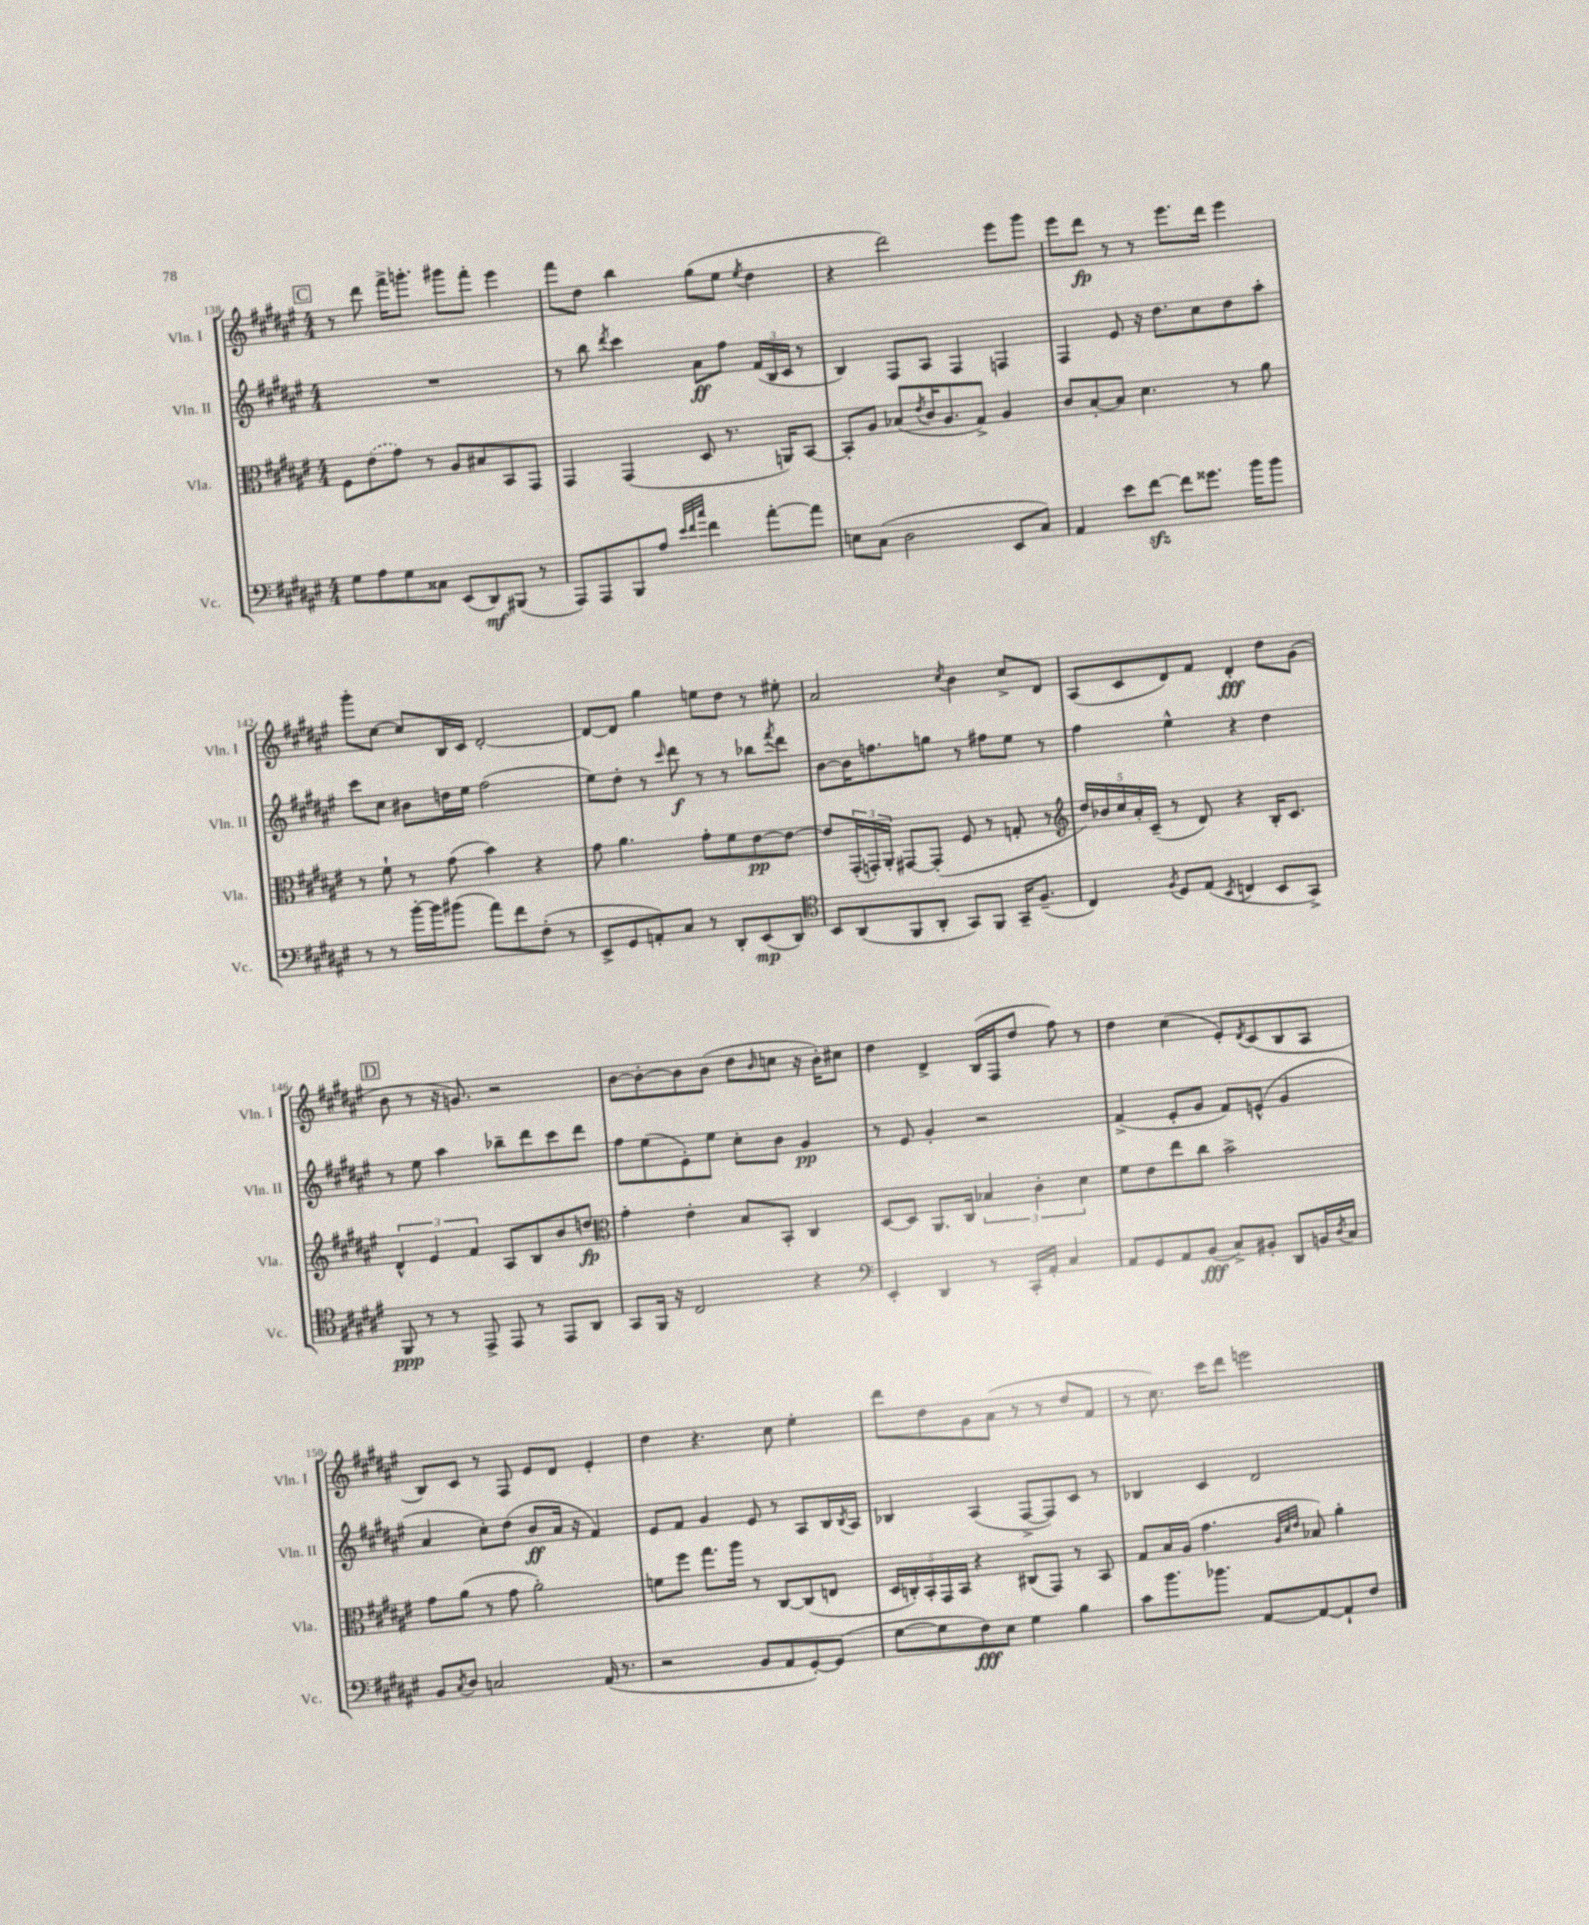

**kern	**kern	**kern	**kern
*staff4	*staff3	*staff2	*staff1
*clefF4	*clefC3	*clefG2	*clefG2
*k[f#c#g#d#a#e#]	*k[f#c#g#d#a#e#]	*k[f#c#g#d#a#e#]	*k[f#c#g#d#a#e#]
*M4/4	*M4/4	*M4/4	*M4/4
8G#	8F#	1r	8r
8A#	(8e#	.	8ddd#
8G#	8g#)	.	16fff#^
.	.	.	8.ggg'
8C##	8r	.	.
(8EE#	8A#	.	8ggg#
8DD#)	8B#	.	8fff#'
(8BBB#	8BB	.	4eee#
8r	8GG#	.	.
=	=	=	=
8AAA#)	4GG#	8r	8fff#
8AAA#	.	8bb	8dd#
.	.	8qddd#	.
8BBB	(4GG#	4ccc#	4bb
8A#	.	.	.
32qqe#	.	.	.
32qqf#	.	.	.
32qqcc#	.	.	.
4f#	8D#	8a#	(8gg#
.	8.r	8ff#	8ee#
.	.	.	8qee#
[8a#'	.	(24f#	4dd#
.	.	24B	.
.	16AA)	.	.
.	.	24c#	.
8a#]	[8BB	8r	.
=	=	=	=
8E	8BB']	4B)	4r
(8C#	8A#	.	.
2D#	(8B-	8F#	2ddd#)
.	8qe#	.	.
.	16c#	8A#	.
.	8.A#	.	.
.	.	4F#	.
.	8G#^)	.	.
8EE#	4A#	4F	8eee#
8C#)	.	.	8ggg#
=	=	=	=
4AA#	8c#	4F#	8eee#
.	[8B'	.	8ddd#
8e#	8B]	8e#	8r
[8f#	4.d#	16r	8r
.	.	8.dd#	.
8f#]	.	.	8.eee#
8.g##	.	8cc#	.
.	.	.	16ddd#
.	8r	8dd#	4eee#
16b	.	.	.
8b	8a#	8aa#'	.
=	=	=	=
8r	8r	8ccc#	8ggg#'
8r	8f#`	8cc#	[8cc#
[16b'	8r	8b#	8cc#]
16b]	.	.	.
(8b#	(8g#	16dd	16B
.	.	16ee#	16c#
8a#)	4b)	(2ff#	[2d#'
8f#	.	.	.
(8F#'	4r	.	.
8r	.	.	.
=	=	=	=
8EE#^	8g#	8ee#)	8d#_
8GG#	4.a#	8dd#'	8d#]
8AA')	.	8r	4gg#
.	.	16qqccc#	.
8C#	.	8ddd#	.
8r	8g#'	8r	8ee
8DD#'	8f#	8r	8dd#
(8EE#	[8e#	8bb-	8r
.	.	8qfff#	.
8DD#)	8e#_	8ddd#	8ee#'
=	=	=	=
*clefC4	*	*	*
8BB	8e#]	[8b	2a#
(8AA#	(24GG#'	16b]	.
.	24GG')	.	.
.	.	8.ff	.
.	24AA#'	.	.
8FF#	[8GG#	.	.
8AA#'	(8GG#']	8gg	.
.	.	.	8qcc#
8GG#)	8F#	8r	4b
8FF#	8r	8ff#	.
16GG#~	8G'	8ee#	8cc#^
(8.F#~	.	.	.
.	8r	8r	8d#
=	=	=	=
*	*clefG2	*	*
4C#)	20dd#)	4ff#	(8A#
.	20b-	.	.
.	20cc#	.	.
.	.	.	8c#
.	20a#'	.	.
.	(20c#~	.	.
8qF#	.	.	.
8D#	8r	4ee#^^	8d#)
(8E#	8d#)	.	8f#
8qBB	.	.	.
4C	4r	4r	4d#'
8BB	16B'	4dd#	8dd#
.	8.c#	.	.
8GG#^)	.	.	(8g#
=	=	=	=
8FF#	6d#^^	8r	8b
8r	.	8ee#	8r
.	6e#	.	.
8r	.	4aa#	16r
.	.	.	8.g)
.	6f#	.	.
8EE#^	.	.	.
8EE#	8A#	8bb-~	2r
8r	8B	8ddd#	.
8EE#	8b	8ccc#	.
8AA#	8dd	8ddd#	.
=	=	=	=
*	*clefC3	*	*
8GG#	4g#'	8ff#	[8b
16FF#	.	(8ee#	8b'_
16r	.	.	.
2C#	4e#'	8e#')	8b]
.	.	8ee#	(8b
.	8B	8cc#'	8dd#
.	.	.	16qqb
.	8BB'	8b	8cc
4r	4C#	4g#	16r
.	.	.	16b')
.	.	.	8cc#
=	=	=	=
*clefF4	*	*	*
4EE#'	[8D#	8r	4dd#
.	8D#]	8e#	.
4DD#	8.AA#	4g#'	4d#^
.	16C#	.	.
8r	6B-	2r	(16B
.	.	.	16F#
16CC#'	.	.	8dd#
.	6c#'	.	.
16AA#'	.	.	.
4C#	.	.	8ff#)
.	6d#	.	.
.	.	.	8r
=	=	=	=
8AA#	8f#	(4f#^	4dd#
8GG#	8e#	.	.
8AA#	8ee#	8e#'	(4cc#
(8BB	8cc#	8g#	.
8C#^)	2b^	8f#)	8e#')
.	.	.	8qd#
8BB#'	.	(8e^^	(8c#
8DD#	.	4g#	8B
16BB	.	.	8A#
8qD#	.	.	.
16C#	.	.	.
=	=	=	=
8BB	8g#	4a#	8B)
8qC#	.	.	.
8D#	(8a#	.	8c#
2C	8r	8cc#')	8r
.	8g#	(8dd#	8F#
.	2a#')	8b	8e#
.	.	16a#	8d#
.	.	16r	.
(16AA#	.	4f#)	4e#'
8.r	.	.	.
=	=	=	=
2r	8f	8e#	4dd#
.	8ff#	8f#	.
.	8.gg#	4g#	4.r
.	16aa#	.	.
8BB	8r	8e#	.
8AA#	[8C#	8r	8cc#
[8GG#')	(8C#]	8A#	4ee#'
(8GG#]	8E	16B	.
.	.	8qB	.
.	.	16A#	.
=	=	=	=
[8G#	20D#	4B-	8ddd#
.	20C')	.	.
.	20BB'	.	.
8G#]	.	.	8dd#
.	20GG#	.	.
.	20BB	.	.
8F#)	4r	(4A#	8g#
8E#	.	.	(8a#
4G#	(8C#	[8F#^	8r
.	8GG#)	8F#])	8r
4B	8r	8c#	8dd#
.	8BB	8r	8f#
=	=	=	=
8c#	8G#	4B-	8r
8.b	16B	.	8.cc#)
.	(16A#	.	.
.	4.g#	4c#	.
8.b-	.	.	16ccc#
.	.	.	8ddd#
[8AA#	.	2d#	2eee
.	32qqA#	.	.
.	32qqd#	.	.
.	32qqe#	.	.
8AA#_	8B-)	.	.
8AA#`]	4a#'	.	.
8F#	.	.	.
==	==	==	==
*-	*-	*-	*-
